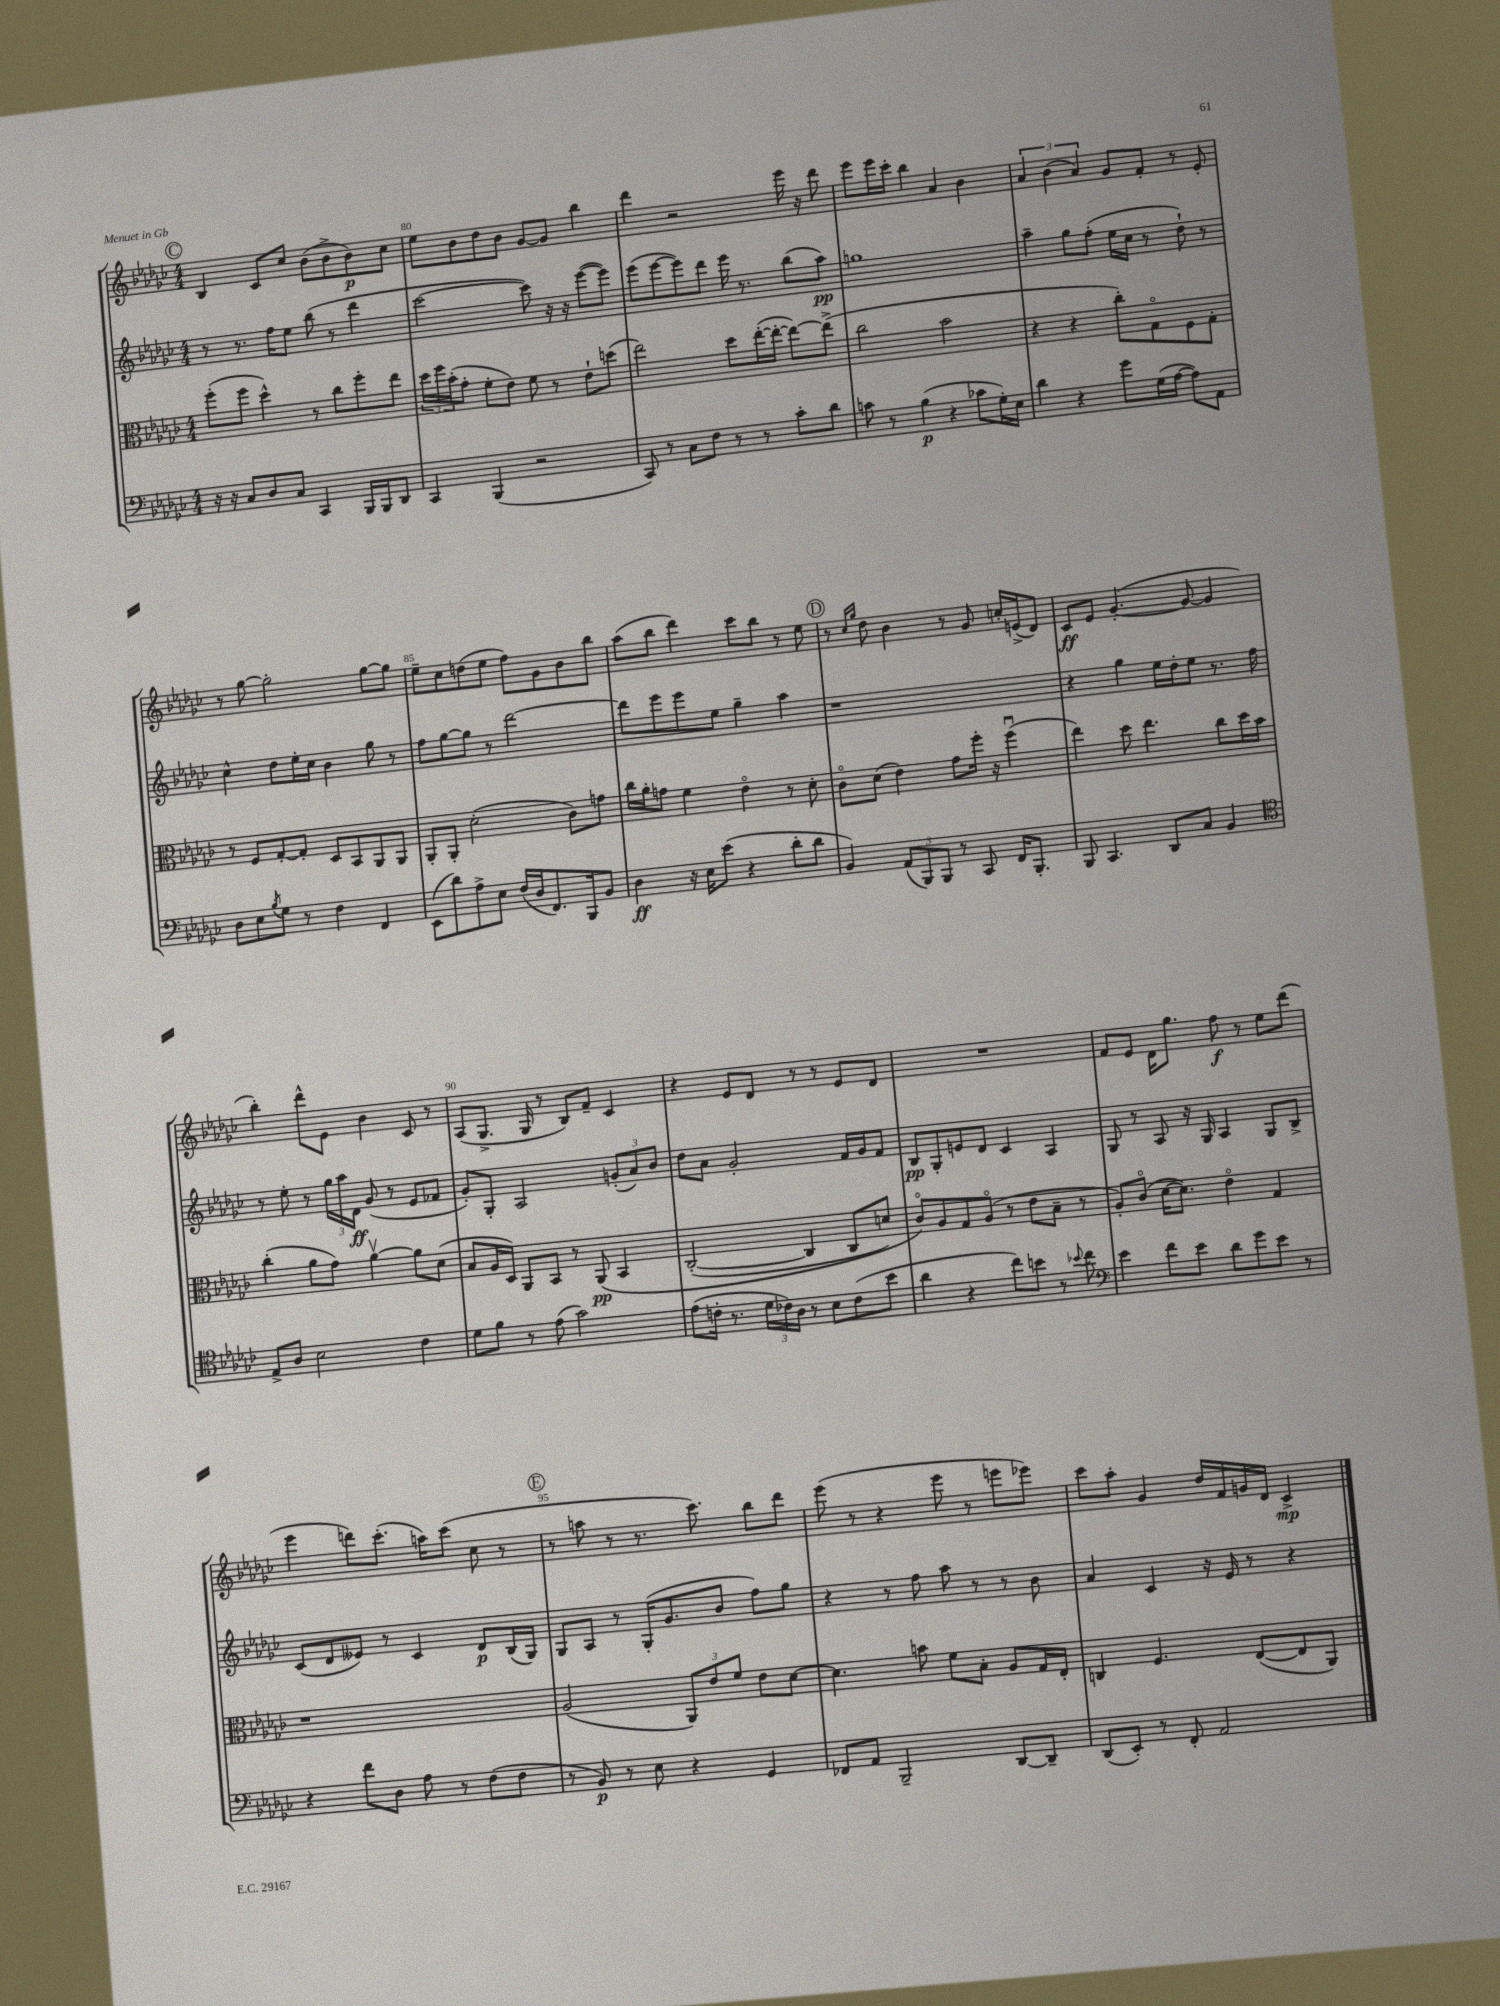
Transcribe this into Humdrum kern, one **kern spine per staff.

**kern	**kern	**kern	**kern
*staff4	*staff3	*staff2	*staff1
*clefF4	*clefC3	*clefG2	*clefG2
*k[b-e-a-d-g-c-]	*k[b-e-a-d-g-c-]	*k[b-e-a-d-g-c-]	*k[b-e-a-d-g-c-]
*M4/4	*M4/4	*M4/4	*M4/4
16r	(8ff'\L	8r	4B-/
16r	.	.	.
8C-/L	8ff\J	8.r	.
8D-/	4dd-^^\)	.	8c-/L
.	.	16ff\LK	.
8C-/J	.	8ee-\J	8cc-/J
4CC-/	8r	(8bb-\	(8b-\L
.	8cc-\L	8r	8b-^\
16BBB-/LL	8ff'\	4ddd-\	8b-\)
16BBB-/J	.	.	.
8DD-/J	8ee-\J	.	8cc-\J
=	=	=	=
4CC-/	24dd-\LL	[2ccc-\	8ee-\L
.	24ff\	.	.
.	(24b-'\J	.	.
.	8g-'\J	.	8b-\
(4BBB-/	8f'\L	.	8dd-\
.	8e-\J)	.	8b-\J
2r	8f\	8ccc-\])	[8g-/L
.	8r	16r	8g-/]J
.	.	16r	.
.	8e-`\L	([8eee-\L	4bb-\
.	(8dd\J	8eee-\]J)	.
=	=	=	=
8CC-/)	2ee-\)	(8eee-\L	4ddd-\
8r	.	[8eee-\	.
8C-\L	.	8eee-\])	2r
8F\J	.	8ddd-\J	.
8r	8dd-\L	16eee-\	.
.	.	8.r	.
8r	([16ee-'\L	.	.
.	16ee-'\_JJ	.	.
8c-'\L	8ee-\_L)	(8bb-\L	16eee-\
.	.	.	16r
8d-\J	(8ee-^\]J	8aa-\J)	8ddd-\
=	=	=	=
8c\	2cc-\	1gg	8eee-\L
8r	.	.	16eee-\L
.	.	.	16ccc-'\JJ
(4B-\	.	.	4bb-\
4r	2b-\	.	4a-/
8c-\L	.	.	4b-\
16G-'\L)	.	.	.
16E-\JJ	.	.	.
=	=	=	=
4d-\	4r	4aa-~\	6a-/
.	.	.	(6b-\
4r	4r	8gg-\L	.
.	.	.	6a-/)
.	.	(8ff'\J	.
8g-\L	8cc-'\L)	16ee-\LL	8g-/L
.	.	16cc-\JJ	.
(16G-\L	8G-o\	8r	8f'/J
[16A-\JJ	.	.	.
8A-\]L)	8F\	8dd-`\)	8r
8AA-\J	8G-'\J	8r	8e-'/
=	=	=	=
8D-\L	8r	4cc-^^\	8r
8E-\	8F/L	.	[8gg-\
8qB-/	.	.	.
8G-\J	[8G-'/	8dd-\L	2gg-'\]
8r	8G-'/]J	16ee-'\L	.
.	.	16cc-\JJ	.
4F\	8D-/L	4b-\	.
.	8BB-/	.	.
4FF/	8AA-/	8gg-\	[8gg-\L
.	8AA-/J	8r	8gg-\]J
=	=	=	=
(8EE-\L	8AA-'/L	8ff\L	8ee-~\L
8d-\)	8AA-'/J	[8gg-\	8cc-\
8A-^\	(2d-'\	8gg-\]J	(8dd\
8E-\J	.	8r	8ee-\J
(16F/LL	.	[2ddd-\	8ff\L)
16D-/J	.	.	.
8.FF/)	.	.	8g-\
.	8c-\L)	.	8b-\
16BBB-/k	.	.	.
8BB-/J	8g\J	.	8bb-\J
=	=	=	=
4D-\	16cc-\LL	8ddd-\]L	(8aa-\L
.	16a-'\J	.	.
.	8g\J	8eee-\	8bb-\J
16r	4f\	8eee-\	4ddd-\)
16E-\LK	.	.	.
(8e-\J	.	8ee-\J	.
4r	4e-o\	4gg-~\	8ccc-\L
.	.	.	8bb-\J
8d-'\L	8r	4aa-\	8r
8d-\J	8d-'\	.	8ee-\
=	=	=	=
4BB-/)	8c-o\L	1r	8r
.	.	.	16qqcc-/LL
.	.	.	16qqgg-/JJ
.	(8d-\J	.	8dd-\
(12AA-/L	4e-\)	.	4b-\
12BBB-/)	.	.	.
12BBB-/J	.	.	.
8r	8g-\L	.	8r
8CC-/	16ff'\Jk	.	8g-/
.	16r	.	.
16FF/LK	(4ffu\	.	16cc'/LL
8.BBB-'/J	.	.	(16e^/J
.	.	.	8d-/J)
=	=	=	=
8BBB-/	4ee-\)	4r	8c-/L
4.CC-/	.	.	8e-/J
.	8dd-\	4gg-\	([4.g-'/
.	4.ee-\	.	.
8DD-/L	.	16ee-\LL	.
.	.	16dd-'\J	.
8C-/J	.	8ee-\J	8g-/_
4BB-/	8cc-\L	8.r	4g-/]
.	16dd-\L	.	.
.	16b-\JJ	16ff\	.
=	=	=	=
*clefC4	*	*	*
8E-^/L	(4cc-'\	8r	4bb-'\)
8A-/J	.	8ee-'\	.
2B-\	8a-\L	8r	8ddd-^^\L
.	8g-\J)	24gg-\LL	8e-\J
.	.	24aa-\	.
.	.	24d-\JJ	.
.	[4a-v\	(8g-/	4b-\
.	.	8r	.
4c-\	8a-\]L	8e-/L	8c-/
.	(8d-\J	8f-/J	8r
=	=	=	=
8d-\L	8B-/L	8g-'/L)	(8A-/L
8f\J	16A-/L	8G-'/J	8.G-^/J
.	16D-/JJ)	.	.
8r	8AA-/L	2A-/	.
.	.	.	16G-/
(8e-\	8BB-/J	.	8r
2g-\)	8r	.	8B-/L)
.	&(8AA-/	.	8f~/J
.	4BB-/	(12g'/L	4c-/
.	.	12a-/)	.
.	.	12b-/J	.
=	=	=	=
(8e-\L	([2C-'/	8dd-\L	4r
16c'\Jk	.	8a-\J	.
8.r	.	.	.
.	.	2g-'/	8e-/L
24d-\LL	.	.	8d-/J
24c-\)	.	.	.
24A-\JJ	.	.	.
8r	4C-/]	.	8r
8B-\L	.	.	8r
(8c-\	8C-/L	16f/LL	8e-/L
.	.	16g-/J	.
8b-\J	8d/J)	8f/J	8d-/J
=	=	=	=
4a-\	8c-o/L&)	8B-/L	1r
.	8A-/	8G-'/	.
4r	8G-/	8e/	.
.	(8A-o/J	8d-/J	.
8cc-\L)	8r	4c-/	.
8b\J	8e-\L	.	.
8r	8B-~\J	4A-/	.
8qqb-/	.	.	.
8cc-\	8r	.	.
=	=	=	=
*clefF4	*	*	*
4e-\	8A-'/L)	8G-/	8f/L
.	(8c-o/J	8r	8e-/J
8f\L	[16d-\LK	8A-/	16d-\LK
.	8.d-\]J)	.	8.gg-\J
8e-\J	.	16r	.
.	.	16G-/	.
8d-\L	4e-o\	4A-/	8ff\
8g-\	.	.	8r
8e-\J	4G-/	8G-/L	8ee-\L
8r	.	8B-^/J	(8ddd-\J
=	=	=	=
4r	1r	(8c-/L	4eee-\
.	.	8d-/	.
8f\L	.	8e--/J)	8ddd\L)
8D-\J	.	8r	(8.ccc-'\J
8A-\	.	4c-/	.
.	.	.	16aa\LK)
8r	.	.	(8ccc-\J
(8F\L	.	8d-/L	8cc-\
8F\J	.	(16B-/L	8r
.	.	16G-/JJ)	.
=	=	=	=
8r	(2A-/	8G-/L	8r
8BB-/)	.	8A-/J	8aa\
8r	.	8r	8r
8E-\	.	(16G-'/LK	8.r
.	.	8.g-/	.
4r	12AA-/L)	.	.
.	.	.	8.ccc-\)
.	12e-/	.	.
.	.	8b-/J	.
.	12f/J	.	.
4GG-/	8e-\L	8ff\L)	8bb-\L
.	[8d-\J	8gg-\J	8ddd-\J
=	=	=	=
8FF-/L	4.d-\]	4r	(8eee-\
8AA-/J	.	.	8r
2BBB-~/	.	8r	4r
.	8b\	8ff\	.
.	8f\L	8aa-\	8eee-\
.	8B-'\J	8r	8r
[8DD-/L	8A-/L	8r	8eee\L
8DD-~/]J	16G-/L	8b-\	8eee-\J)
.	16E-'/JJ	.	.
=	=	=	=
(8DD-/L	4C/	4a-/	8ccc-\L
8EE-'/J)	.	.	8aa-'\J
8r	4.F/	4c-/	4g-/
8FF'/	.	.	.
2AA-/	.	16r	16dd-/LL
.	.	16e-/	16f/
.	([8E-/L	8r	16g/
.	.	.	16d-/JJ
.	8E-/]	4r	4c-^/
.	8AA-/J)	.	.
==	==	==	==
*-	*-	*-	*-
